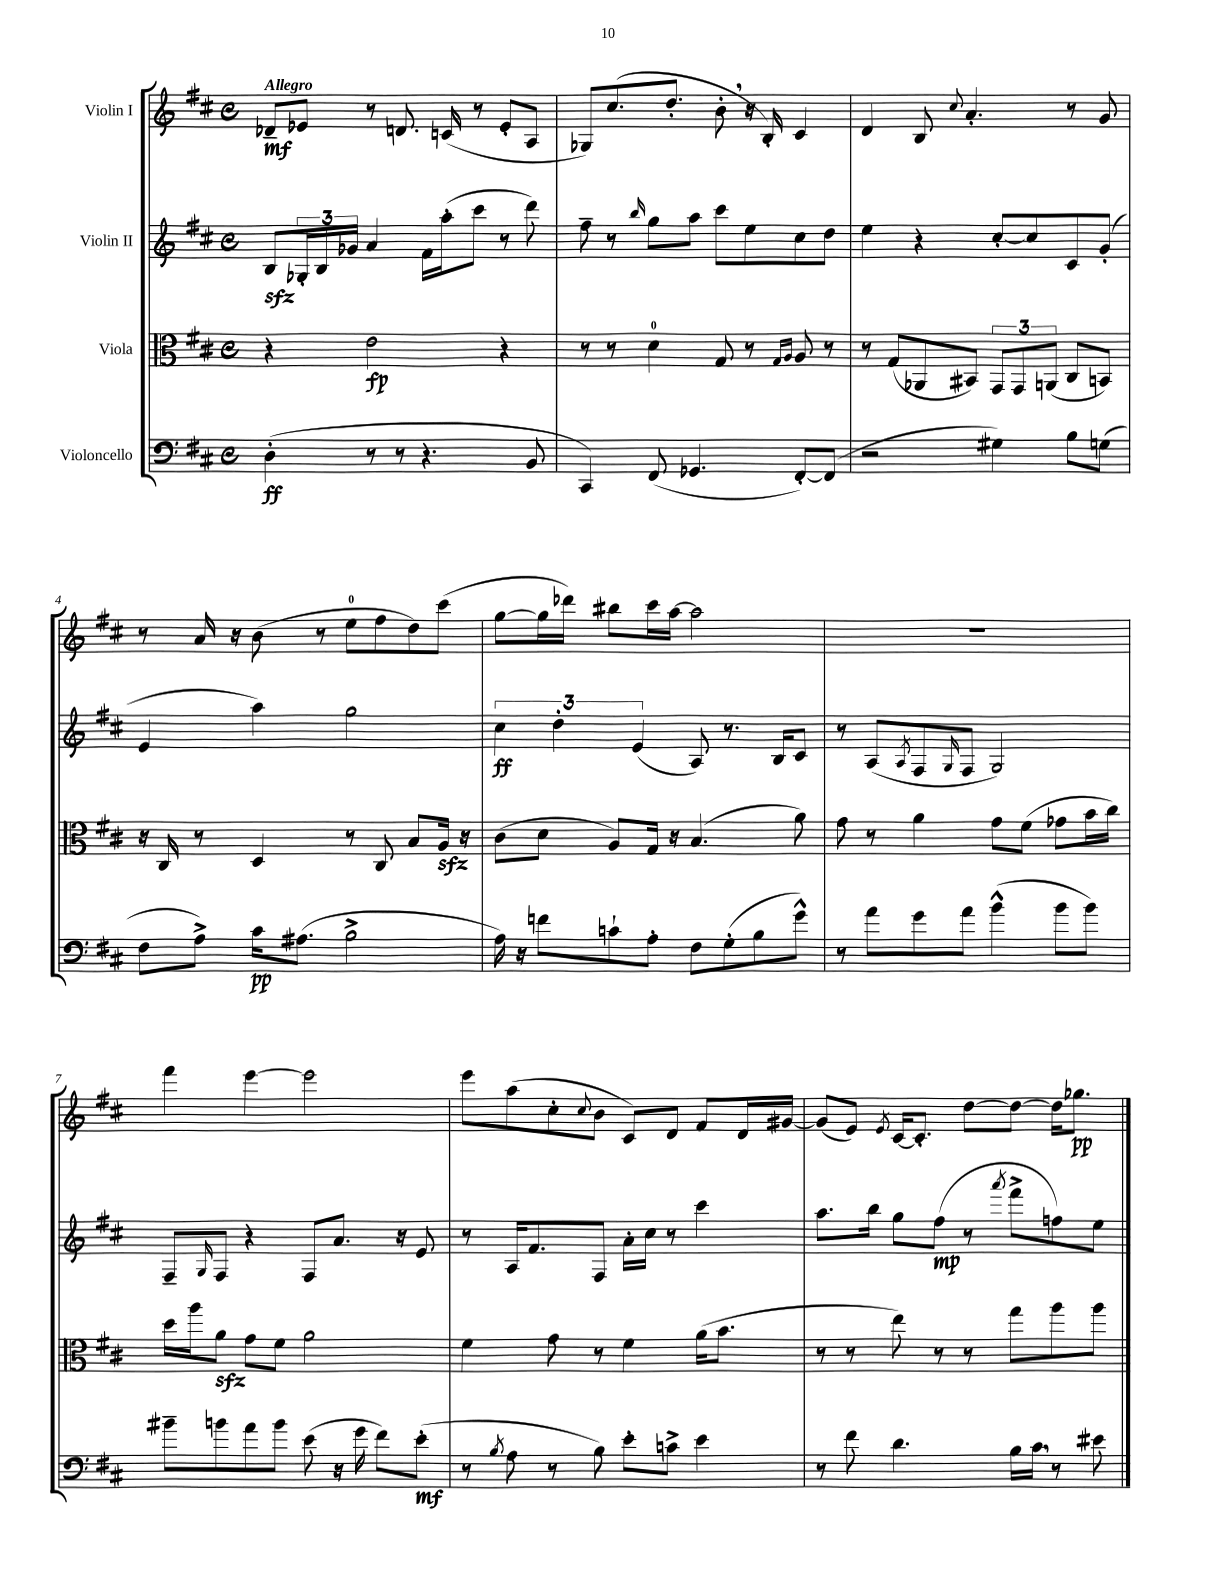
<<
\new StaffGroup <<
\new Staff = "s0" \with { instrumentName = "Violin I" } {
    \clef treble \key d \major \defaultTimeSignature \time 4/4 \tempo "Allegro"
    des'8--\mf ees'8 r8 d'8. c'16( r8 ees'8-. a8 |
    ges8) cis''8.( d''8.-. b'8-. \breathe r16 b16-.) cis'4 |
    d'4 b8 \appoggiatura { cis''8 } a'4.-. r8 g'8 |
    r8 a'16 r16 b'8( r8 e''8-0 fis''8 d''8) cis'''8( |
    g''8~ g''16 des'''16) bis''8 cis'''16 a''16~ a''2 |
    R1 |
    fis'''4 e'''4~ e'''2 |
    e'''8 a''8( cis''8-. \appoggiatura { cis''8 } b'8 cis'8) d'8 fis'8 d'16 gis'16~ |
    gis'8( e'8) \acciaccatura { e'8 } cis'16~ cis'8.-. d''8~ d''8~ d''16 ges''8.\pp \bar "|." |
}
\new Staff = "s1" \with { instrumentName = "Violin II" } {
    \clef treble \key d \major \defaultTimeSignature \time 4/4
    b8\sfz \tuplet 3/2 { ges16-. b16 ges'16 } a'4 fis'16 a''16-.( cis'''8 r8 d'''8) |
    fis''8-- r8 \grace { b''16 } g''8 a''8 cis'''8 e''8 cis''8 d''8 |
    e''4 r4 cis''8~-. cis''8 cis'8 g'8-.( |
    e'4 a''4) g''2 |
    \tuplet 3/2 { cis''4\ff d''4-. e'4( } a8) r8. b16 cis'8 |
    r8 a8( \acciaccatura { a8 } fis8 \grace { g16 } fis8 g2) |
    fis8-- \grace { g16 } fis8 r4 fis8 a'8. r16 e'8 |
    r8 a16 fis'8. fis8 a'16-. cis''16 r8 cis'''4 |
    a''8. b''16 g''8 fis''8\mp( r8 \acciaccatura { a'''8 } fis'''8-> f''8) e''8 \bar "|." |
}
\new Staff = "s2" \with { instrumentName = "Viola" } {
    \clef alto \key d \major \defaultTimeSignature \time 4/4
    r4 e'2\fp r4 |
    r8 r8 d'4-0 g8 r8 \grace { g16 a16 } a8 r8 |
    r8 g8( aes,8 bis,8) \tuplet 3/2 { g,8 g,8 a,8( } cis8 b,8) |
    r16 cis16 r8 d4 r8 cis8 b8 a16\sfz r16 |
    cis'8( d'8 a8) g16 r16 b4.( a'8) |
    g'8 r8 a'4 g'8 fis'8( ges'8 b'16 cis''16) |
    d''16 a''16 a'8\sfz g'8 fis'8 a'2 |
    fis'4 g'8 r8 fis'4 a'16( b'8. |
    r8 r8 e''8) r8 r8 g''8 a''8 a''8 \bar "|." |
}
\new Staff = "s3" \with { instrumentName = "Violoncello" } {
    \clef bass \key d \major \defaultTimeSignature \time 4/4
    d4-.\ff( r8 r8 r4. b,8 |
    cis,4) fis,8( ges,4. fis,8~-.) fis,8( |
    r2 gis4) b8 g8( |
    fis8 a8->) cis'16\pp ais8.( b2-> |
    a16) r16 f'8 c'8-! a8-. fis8 g8-.( b8 g'8-^) |
    r8 a'8 g'8 a'8 b'4-^( b'8 b'8) |
    bis'8-- b'8 a'8 b'8 e'8( r16 g'16 fis'8) e'8-.\mf( |
    r8 \acciaccatura { b8 } a8 r8 b8) e'8-. c'8-> e'4 |
    r8 fis'8 d'4. b16 cis'16 \breathe r8 eis'8 \bar "|." |
}
>>
>>
